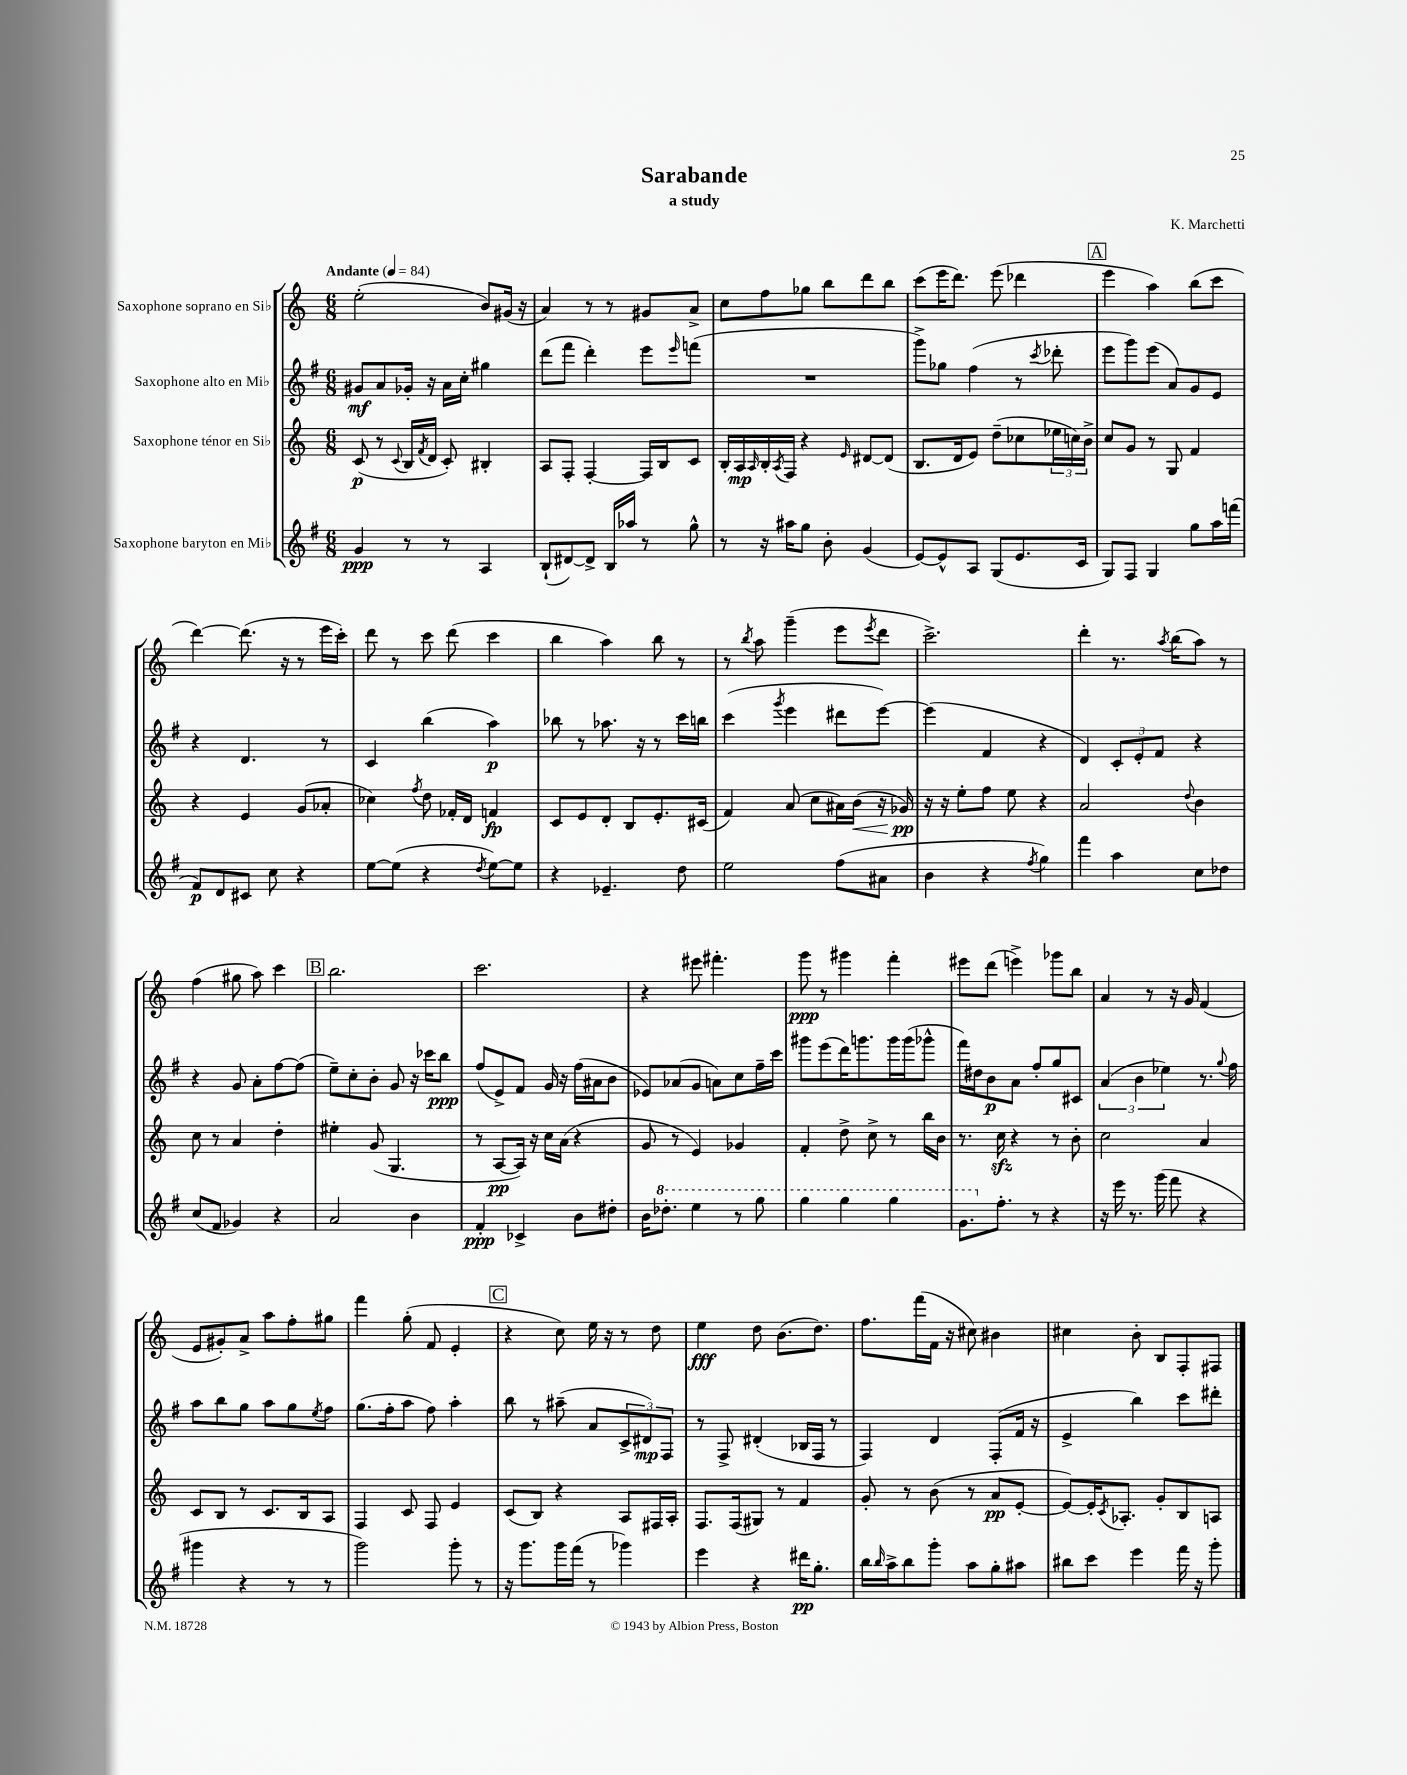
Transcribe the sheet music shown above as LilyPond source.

\header { title = "Sarabande" composer = "K. Marchetti" subtitle = "a study" }
<<
\new StaffGroup <<
\new Staff = "s0" \with { instrumentName = "Saxophone soprano en Sib" } {
    \clef treble \key c \major \numericTimeSignature \time 6/8 \tempo "Andante" 4 = 84
    e''2-.( b'8) gis'16( r16 |
    a'4) r8 r8 gis'8 a'8-> |
    c''8 f''8 ges''8 b''8 d'''8 b''8 |
    c'''8( e'''16 d'''8.) e'''8( des'''4 |
    \mark \markup { \box "A" } e'''4 a''4) b''8( c'''8 |
    d'''4~) d'''8.( r16 r8 e'''16 c'''16-.) |
    d'''8 r8 c'''8 d'''8( c'''4 |
    b''4 a''4) b''8 r8 |
    r8 \acciaccatura { b''8 } a''8 g'''4--( e'''8 \acciaccatura { e'''8 } d'''8 |
    c'''2.->) |
    d'''4-. r8. \acciaccatura { a''8 } b''16( a''8) r8 |
    f''4( gis''8 a''8) c'''4 |
    \mark \markup { \box "B" } b''2. |
    c'''2. |
    r4 eis'''8 fis'''4.-. |
    g'''8\ppp r8 gis'''4 f'''4-. |
    eis'''8 d'''8( e'''4->) ges'''8 b''8 |
    a'4 r8 r16 g'16 f'4( |
    e'8 gis'8-.) a'8-> a''8 f''8-. gis''8 |
    f'''4 g''8-.( f'8 e'4-. |
    \mark \markup { \box "C" } r4 c''8) e''16 r16 r8 d''8 |
    e''4\fff d''8 b'8.( d''8.) |
    f''8. f'''16( f'16 r16 cis''8) bis'4 |
    cis''4 b'8-. b8 f8-. fis8 \bar "|." |
}
\new Staff = "s1" \with { instrumentName = "Saxophone alto en Mib" } {
    \clef treble \key g \major \numericTimeSignature \time 6/8
    gis'8\mf a'8 ges'16-. r16 a'16 c''16-. gis''4 |
    d'''8( fis'''8 d'''4-.) e'''8 \grace { e'''16 } f'''8( |
    R2. |
    g'''8->) ges''8 fis''4( r8 \acciaccatura { c'''8 } des'''8-. |
    \mark \markup { \box "A" } e'''8 g'''8) e'''8( a'8) g'8 e'8 |
    r4 d'4. r8 |
    c'4 b''4( a''4\p) |
    bes''8 r8 aes''8. r16 r8 c'''16 b''16 |
    c'''4( \acciaccatura { g'''8 } e'''4 dis'''8 e'''8~) |
    e'''4( fis'4 r4 |
    d'4) \tuplet 3/2 { c'8-. e'8-. fis'8 } r4 |
    r4 g'8 a'8-. fis''8~ fis''8( |
    \mark \markup { \box "B" } e''8--) c''8-. b'8-. g'8 r16 ces'''16 b''8\ppp |
    fis''8( e'8->) fis'8 g'16 r16 fis''16( ais'16 b'8 |
    ees'8) aes'8( g'8 a'8) c''8 fis''16-- c'''16 |
    gis'''8 e'''8( d'''16) g'''8. g'''16 g'''16( ges'''8-^ |
    fis'''16) dis''16 b'8\p a'8 fis''8-. g''8 cis'8 |
    \tuplet 3/2 { a'4( b'4 ees''4) } r8. \appoggiatura { g''8 } fis''16 |
    a''8 b''8 g''8 a''8 g''8 \acciaccatura { e''8 } fis''8 |
    g''8.( fis''16-. a''8 fis''8) a''4-. |
    \mark \markup { \box "C" } b''8 r8 ais''8--( a'8 \tuplet 3/2 { c'8-> dis'8\mp) fis8 } |
    r8 fis8-> dis'4-.( bes16 fis16 r8 |
    fis4) d'4 fis8-.( fis'16 r16 |
    e'4-> b''4) c'''8 dis'''8-. \bar "|." |
}
\new Staff = "s2" \with { instrumentName = "Saxophone ténor en Sib" } {
    \clef treble \key c \major \numericTimeSignature \time 6/8
    c'8\p( r8 \appoggiatura { c'8 } b16 \acciaccatura { f'8 } d'16 c'8-.) bis4-. |
    a8 f8-. f4~-. f16 b16 c'8 |
    b16-. a16\mp \grace { a16 } b16-. \acciaccatura { a8 } f16 r4 \grace { e'16 } dis'8~ dis'8( |
    b8. d'16 e'8) d''8--( ces''8 \tuplet 3/2 { ees''16 c''16) b'16-> } |
    \mark \markup { \box "A" } c''8 g'8 r8 g8 f'4 |
    r4 e'4 g'8( aes'8-. |
    ces''4) \acciaccatura { f''8 } d''8 fes'16-. d'16 f'4\fp |
    c'8 e'8 d'8-. b8 e'8.-. cis'16( |
    f'4) a'8( c''8 ais'16) b'16\<( r16 ges'16\pp\!) |
    r16 r16 e''8-. f''8 e''8 r4 |
    a'2 \appoggiatura { d''8 } b'4 |
    c''8 r8 a'4 d''4-. |
    \mark \markup { \box "B" } eis''4-. g'8( g4. |
    r8 a8~\pp a16) r16 c''16 a'16( r4 |
    g'8 r8 e'4) ges'4 |
    f'4-. d''8-> c''8-> r8 b''16 b'16 |
    r8. c''16\sfz r4 r8 b'8-. |
    c''2 a'4 |
    c'8 b8 r8 c'8. b16 a8 |
    f4 c'8 f8 e'4 |
    \mark \markup { \box "C" } c'8( b8) r4 a8 fis16 a16-. |
    f8. f16( gis8) r8 f'4 |
    g'8-. r8 b'8( r8 a'8\pp e'8~-. |
    e'8~) e'16-. \acciaccatura { c'8 } aes8.-. g'8-. b8 a8 \bar "|." |
}
\new Staff = "s3" \with { instrumentName = "Saxophone baryton en Mib" } {
    \clef treble \key g \major \numericTimeSignature \time 6/8
    g'4\ppp r8 r8 a4 |
    b8-!( dis'8~) dis'8-> b16 aes''16 r8 g''8-^ |
    r8 r16 ais''16 g''8 b'8-. g'4( |
    e'8~) e'8-^ a8 g8( e'8. c'16 |
    \mark \markup { \box "A" } g8) fis8 g4 g''8 a''16 f'''16( |
    fis'8\p) d'8 cis'8 c''8 r4 |
    e''8~ e''8( r4 \acciaccatura { d''8 } e''8~) e''8 |
    r4 ees'4.-- d''8 |
    e''2 fis''8( ais'8 |
    b'4 r4 \acciaccatura { fis''8 } g''4) |
    fis'''4 a''4 c''8 des''8 |
    c''8( fis'8 ges'4) r4 |
    \mark \markup { \box "B" } a'2 b'4 |
    fis'4-.\ppp ces'4-> b'8 dis''8-. |
    b'16 \ottava #1 des'''8.-. e'''4 r8 g'''8 |
    g'''4 g'''4 g'''4 |
    g''8. \ottava #0 fis''8.-. r8 r4 |
    r16 e'''16 r8. g'''16( fis'''8 r4 |
    gis'''4 r4 r8 r8 |
    g'''2) g'''8-. r8 |
    \mark \markup { \box "C" } r16 g'''8. g'''16 fis'''16( r8 ges'''4) |
    e'''4 r4 dis'''16\pp g''8.-. |
    b''16 \grace { b''16 } a''16-> b''8 g'''8-. a''8 g''8-. ais''8 |
    bis''8 c'''8 e'''4 fis'''16 r16 g'''8-. \bar "|." |
}
>>
>>
\layout { \context { \Score \remove "Bar_number_engraver" } }
